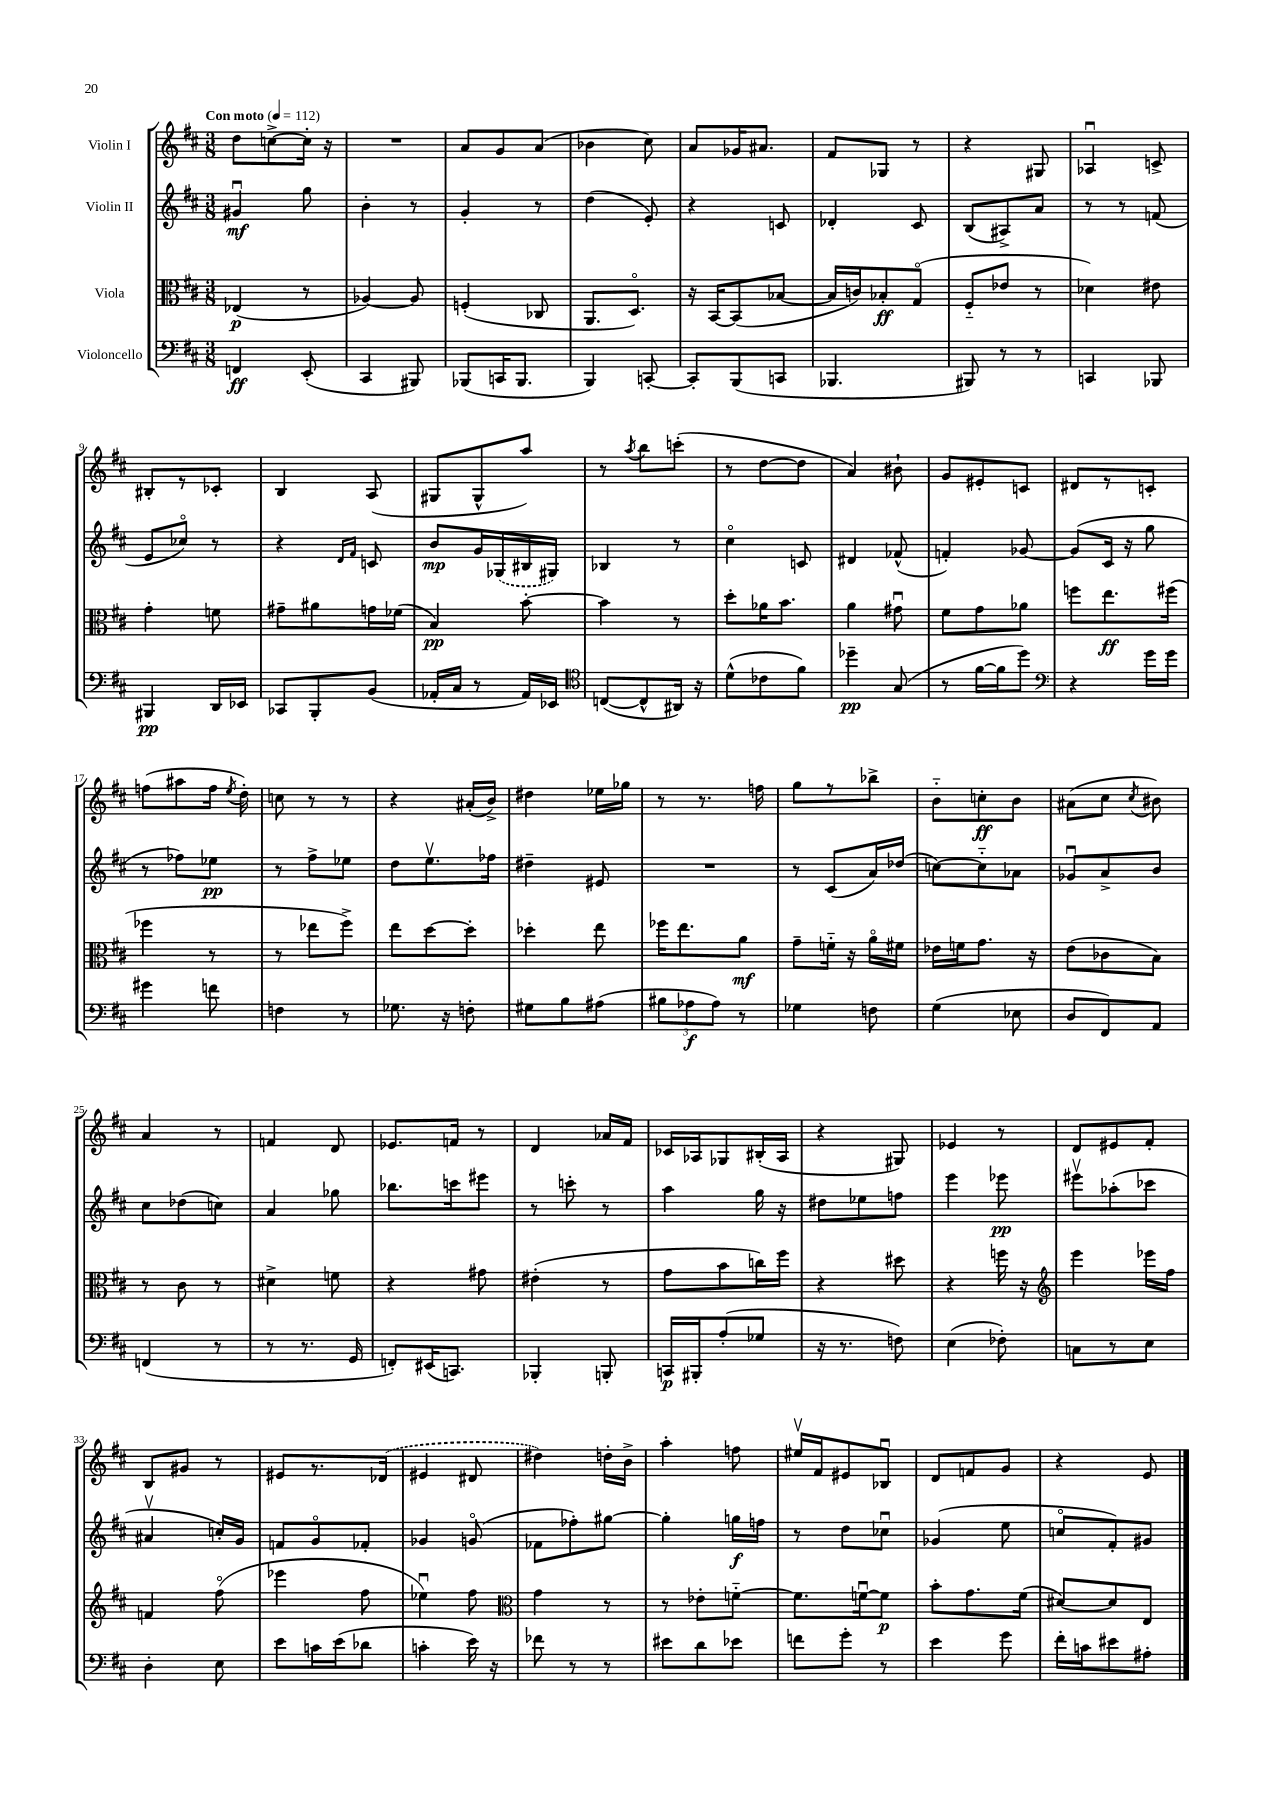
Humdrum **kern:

**kern	**kern	**kern	**kern
*staff4	*staff3	*staff2	*staff1
*clefF4	*clefC3	*clefG2	*clefG2
*k[f#c#]	*k[f#c#]	*k[f#c#]	*k[f#c#]
*M3/8	*M3/8	*M3/8	*M3/8
*MM112	*MM112	*MM112	*MM112
4FF/	(4E-/	4g#u/	8dd\L
.	.	.	[8cc^\
(8EE'/	8r	8gg\	16cc'\]Jk
.	.	.	16r
=	=	=	=
4CC#/	[4A-/)	4b'\	4.r
8BBB#/)	8A-/]	8r	.
=	=	=	=
(8BBB-/L	(4F'/	4g'/	8a/L
16CC/K	.	.	8g/
8.BBB-/J	.	.	.
.	8C-/	8r	(8a/J
=	=	=	=
4BBB/)	8.AA/L	(4dd\	4b-\
.	8.Do/J)	.	.
[8CC'/	.	8e'/)	8cc#\)
=	=	=	=
8CC'/]L	16r	4r	8a/L
.	[16BB/LK	.	.
(8BBB/	(8BB/]	.	16g-/K
.	.	.	8.a#/J
8CC/J	[8B-/J	8c/	.
=	=	=	=
4.BBB-/	16B-/]LL	4d-'/	8f#/L
.	16c/J)	.	.
.	8B-'/	.	8G-/J
.	(8Go/J	8c#/	8r
=	=	=	=
8BBB#/)	8F#'~/L	(8B/L	4r
8r	8e-/J	8A#^/)	.
8r	8r	8a/J	8G#/
=	=	=	=
4CC/	4d-\)	8r	4A-u/
.	.	8r	.
8BBB-/	8e#\	(8f/	8c^/
=	=	=	=
4BBB#/	4g'\	8e/L	8B#'/L
.	.	8cc-o/J)	8r
16DD/LL	8f\	8r	8c-'/J
16EE-/JJ	.	.	.
=	=	=	=
8CC-/L	8g#~\L	4r	4B/
8BBB'/	8a#\	.	.
.	.	16qqd/LL	.
.	.	16qqf#/JJ	.
(8BB/J	16g\L	8c/	(8A/
.	(16f-\JJ	.	.
=	=	=	=
16AA-'/LL	4B/)	8b/L	8G#/L
16C#/JJ	.	.	.
8r	.	16g/L	8G#^^/
.	.	(16G-/	.
16AA-/LL)	[8b'\	16B#/	8aa/J)
16EE-/JJ	.	16G#/JJ)	.
=	=	=	=
*clefC4	*	*	*
([8C/L	4b\]	4B-/	8r
.	.	.	8qaa/
8C^^/]	.	.	8bb\L
16AA#/Jk)	8r	8r	(8ccc'\J
16r	.	.	.
=	=	=	=
(8d^^\L	8dd'\L	4cc#o\	8r
8c-\	16a-\K	.	[8dd\L
.	8.b\J	.	.
8f#\J)	.	8c/	8dd\]J
=	=	=	=
4dd-~\	4a\	4d#/	4a/)
(8G/	8g#u\	(8f-^^/	8b#`\
=	=	=	=
8r	8f#\L	4f'/)	8g/L
[16f#\LL	8g\	.	8e#'/
16f#\]J	.	.	.
8dd\J)	8a-\J	[8g-/	8c/J
=	=	=	=
*clefF4	*	*	*
4r	8ff\L	(8g-/]L	8d#/L
.	8.ee\	16c#/Jk	8r
.	.	16r	.
16g\LL	.	8gg\	8c'/J
16g\JJ	(16ff#\Jk	.	.
=	=	=	=
4g#\	4ff-\	8r	(8ff\L
.	.	8ff-\L)	8aa#\
8f\	8r	8ee-\J	16ff\Jk
.	.	.	8qee/
.	.	.	16dd'\)
=	=	=	=
4F\	8r	8r	8cc\
.	8ee-\L	8ff#^\L	8r
8r	8ff#^\J)	8ee-\J	8r
=	=	=	=
8.G-\	8ee\L	8dd\L	4r
.	[8dd\	8.eev\	.
16r	.	.	.
8F'\	8dd'\]J	.	(16a#'/LL
.	.	16ff-\Jk	16b^/JJ)
=	=	=	=
8G#\L	4dd-'\	4dd#~\	4dd#\
8B\	.	.	.
(8A#\J	8ee\	8e#/	16ee-\LL
.	.	.	16gg-\JJ
=	=	=	=
12B#\L	16ff-\LK	4.r	8r
.	8.ee\	.	.
12A-\	.	.	.
.	.	.	8.r
12A-\J)	.	.	.
8r	8a\J	.	.
.	.	.	16ff\
=	=	=	=
4G-\	8g~\L	8r	8gg\L
.	16f'~\Jk	(8c#/L	8r
.	16r	.	.
8F\	16ao\LL	16a/L)	8bb-^\J
.	16f#\JJ	(16dd-/JJ	.
=	=	=	=
(4G\	16e-\LL	[8cc\L)	8b'~\L
.	16f\J	.	.
.	8.g\J	8cc'~\]	8cc'\
8E-\	.	8a-\J	8b\J
.	16r	.	.
=	=	=	=
8D/L	(8e\L	8g-u/L	(8a#\L
8FF#/)	8c-\	8a^/	8cc#\J
.	.	.	8qcc#/
8AA/J	8B\J)	8b/J	8b#\)
=	=	=	=
(4FF/	8r	8cc#\L	4a/
.	8c#\	(8dd-\	.
8r	8r	8cc\J)	8r
=	=	=	=
8r	4d#^\	4a/	4f/
8.r	.	.	.
.	8f\	8gg-\	8d/
16GG/	.	.	.
=	=	=	=
8FF'/L)	4r	8.bb-\L	8.e-/L
(16EE#/K	.	.	.
8.CC/J)	.	16ccc\k	16f/Jk
.	8g#\	8eee#\J	8r
=	=	=	=
4BBB-'/	(4e#'\	8r	4d/
.	.	8ccc'\	.
8BBB'/	8r	8r	16a-/LL
.	.	.	16f#/JJ
=	=	=	=
16CC/LL	8g\L	4aa\	16c-/LL
16BBB#'/J	.	.	16A-/J
(8A'/	8b\	.	8G-/
8G-/J	16cc\L)	16gg\	(16B#'/L
.	16ff#\JJ	16r	16A-/JJ
=	=	=	=
16r	4r	8dd#\L	4r
8.r	.	.	.
.	.	8ee-\	.
8F\)	8dd#\	8ff\J	8G#/)
=	=	=	=
(4E\	4r	4eee\	4e-/
8F-'\)	16ff\	8eee-\	8r
.	16r	.	.
=	=	=	=
*	*clefG2	*	*
8C\L	4eee\	8eee#v\L	8d/L
8r	.	(8aa-'\	8e#/
8E\J	16eee-\LL	8ccc-\J	8f#'/J
.	16ff#\JJ	.	.
=	=	=	=
4D'\	4f/	4a#v/	8B/L
.	.	.	8g#/J
8E\	(8ff#o\	16cc'/LL)	8r
.	.	16g/JJ	.
=	=	=	=
8e\L	4eee-\	8f/L	8e#/L
16c\L	.	8go/	8.r
(16e\J	.	.	.
8d-\J	8ff#\	8f-'/J	.
.	.	.	(16d-/Jk
=	=	=	=
4c'\	4ee-u\)	4g-/	4e#/
16e\)	8ff#\	(8go/	8d#/
16r	.	.	.
=	=	=	=
*	*clefC3	*	*
8f-\	4g\	8f-\L	4dd#\)
8r	.	8ff-'\)	.
8r	8r	[8gg#\J	16dd'\LL
.	.	.	16b^\JJ
=	=	=	=
8e#\L	8r	4gg#'\]	4aa'\
8d\	8e-'\L	.	.
8e-\J	[8f'~\J	16gg\LL	8ff\
.	.	16ff\JJ	.
=	=	=	=
8f\L	8.f\]L	8r	16ee#v/LL
.	.	.	16f#/J
8g'\J	.	8dd\L	8e#/
.	[16fu\k	.	.
8r	8f\]J	8cc-u\J	8B-u/J
=	=	=	=
4e\	8b'\L	(4g-/	8d/L
.	8.g\	.	8f/
8g\	.	8ee\	8g/J
.	(16f#\Jk	.	.
=	=	=	=
16f#'\LL	[8d#/L)	8cco/L	4r
16c\J	.	.	.
8e#\	8d#/]	8f#'/)	.
8A#'\J	8E/J	8g#/J	8e/
==	==	==	==
*-	*-	*-	*-
